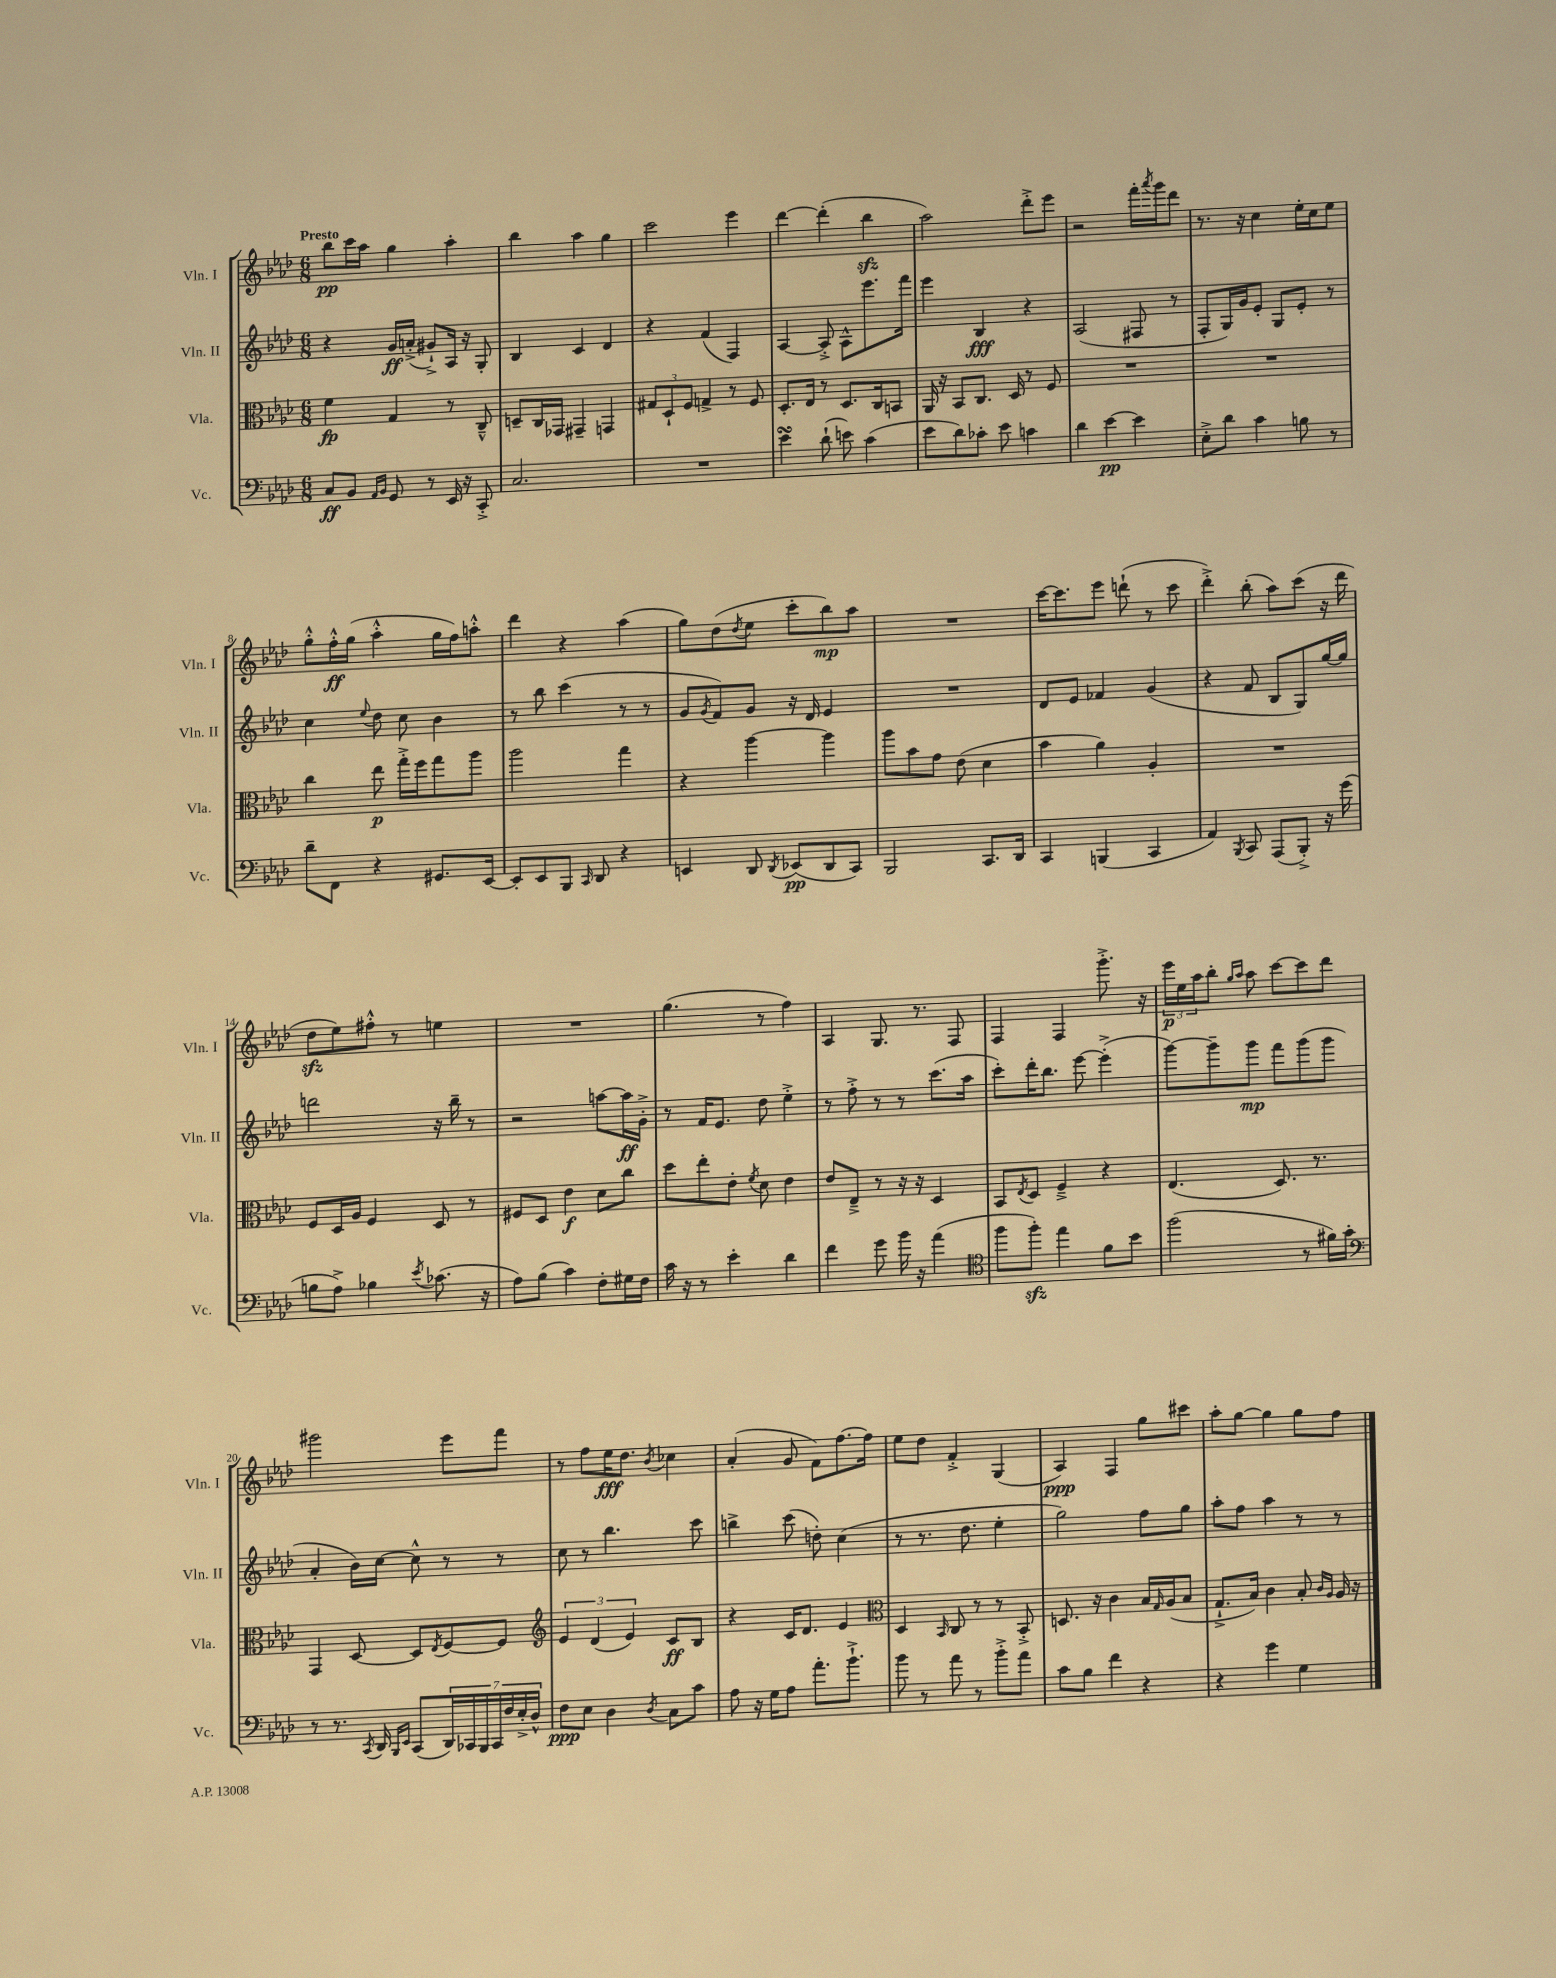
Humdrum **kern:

**kern	**dynam	**kern	**dynam	**kern	**dynam	**kern	**dynam
*part4	*part4	*part3	*part3	*part2	*part2	*part1	*part1
*staff4	*staff4	*staff3	*staff3	*staff2	*staff2	*staff1	*staff1
*I"Vc.	*	*I"Vla.	*	*I"Vln. II	*	*I"Vln. I	*
*I'Vc.	*	*I'Vla.	*	*I'Vln. II	*	*I'Vln. I	*
*clefF4	*	*clefC3	*	*clefG2	*	*clefG2	*
*k[b-e-a-d-]	*	*k[b-e-a-d-]	*	*k[b-e-a-d-]	*	*k[b-e-a-d-]	*
*M6/8	*	*M6/8	*	*M6/8	*	*M6/8	*
=1	=1	=1	=1	=1	=1	=1	=1
!	!	!	!	!	!	!LO:TX:a:B:t=Presto	!
8C/L	ff	4f\	fp	4r	.	8bb-\L	pp
8BB-/J	.	.	.	.	.	16ccc\L	.
.	.	.	.	.	.	16aa-\JJ	.
16qqAA-/LL	.	.	.	.	.	.	.
16qqBB-/JJ	.	.	.	.	.	.	.
8GG/	.	4G/	.	16g/LL	ff	4gg\	.
.	.	.	.	(16an'^/JJ	.	.	.
8r	.	.	.	8g#X`^/L)	.	.	.
16EE-/	.	8r	.	16A-/Jk	.	4aa-'\	.
16r	.	.	.	16r	.	.	.
8CC'^/	.	8C~^^/	.	8G'/	.	.	.
=2	=2	=2	=2	=2	=2	=2	=2
2.C/	.	8Dn~/L	.	4B-/	.	4bb-\	.
.	.	16C/L	.	.	.	.	.
.	.	16GG-X/JJ	.	.	.	.	.
.	.	4GG#X~/	.	4c/	.	4aa-\	.
.	.	4GGn/	.	4d-/	.	4gg\	.
=3	=3	=3	=3	=3	=3	=3	=3
2.r	.	12G#X/L	.	4r	.	2ccc\	.
.	.	12D-`/	.	.	.	.	.
.	.	12F/J	.	.	.	.	.
.	.	4Gn^/	.	(4f/	.	.	.
.	.	8r	.	4F/)	.	4eee-\	.
.	.	8F/	.	.	.	.	.
=4	=4	=4	=4	=4	=4	=4	=4
4e-sSSS\	.	8.D-'/L	.	[4A-/	.	[4ddd-\	.
.	.	16E-/Jk	.	.	.	.	.
(8d-`\	.	8r	.	8A-'^/]	.	(4ddd-'\]	.
8en\)	.	8.D-/L	.	8A-^^\L	.	.	.
(4c\	.	.	.	8.eee-\	.	4bb-zz\	.
.	.	16C/k	.	.	.	.	.
.	.	8BBn/J	.	.	.	.	.
.	.	.	.	16fff\Jk	.	.	.
=5	=5	=5	=5	=5	=5	=5	=5
8e-\L	.	16AA-/	.	4eee-\	.	2aa-\)	.
.	.	16r	.	.	.	.	.
8d-\)	.	8BB-/L	.	.	.	.	.
8c-X'\J	.	8.C/J	.	4B-/	fff	.	.
8e-\	.	.	.	.	.	.	.
.	.	16D-/	.	.	.	.	.
4cn\	.	8r	.	4r	.	8ddd-'^\L	.
.	.	8F/	.	.	.	8eee-\J	.
=6	=6	=6	=6	=6	=6	=6	=6
4d-\	.	2.r	.	(2A-/	.	2r	.
[4e-\	pp	.	.	.	.	.	.
4e-\]	.	.	.	8F#X/	.	16fff'\LL	.
.	.	.	.	.	.	8qaaa-/	.
.	.	.	.	.	.	16ggg\J	.
.	.	.	.	8r	.	8ddd-\J	.
=7	=7	=7	=7	=7	=7	=7	=7
8E-'^\L	.	2.r	.	8F'/L	.	8.r	.
8d-\J	.	.	.	16G/L)	.	.	.
.	.	.	.	16g/J	.	16r	.
4c\	.	.	.	8e-'/J	.	4cc\	.
.	.	.	.	8G/L	.	.	.
8Bn\	.	.	.	8e-'/J	.	16ee-'\LL	.
.	.	.	.	.	.	16cc\J	.
8r	.	.	.	8r	.	8ee-\J	.
!!LO:LB:g=z
=8	=8	=8	=8	=8	=8	=8	=8
8d-~\L	.	4cc\	.	4cc\	.	8gg'^^\L	.
8FF\J	.	.	.	.	.	16ff'^^\L	ff
.	.	.	.	.	.	(16gg\JJ	.
.	.	.	.	8qqee-/	.	.	.
4r	.	8ee-\	p	8dd-\	.	4aa-'^^\	.
.	.	16gg'^\LL	.	8cc\	.	.	.
.	.	16ff\J	.	.	.	.	.
8.GG#X/L	.	8gg\	.	4b-\	.	16gg\LL	.
.	.	.	.	.	.	16ff\J)	.
.	.	8aa-\J	.	.	.	8aan'^^\J	.
[16EE-/Jk	.	.	.	.	.	.	.
=9	=9	=9	=9	=9	=9	=9	=9
8EE-'/L]	.	2aa-\	.	8r	.	4ddd-\	.
8EE-/	.	.	.	8bb-\	.	.	.
8BBB-/J	.	.	.	(4ccc\	.	4r	.
16qqCC/	.	.	.	.	.	.	.
8DD-/	.	.	.	.	.	.	.
4r	.	4gg\	.	8r	.	(4aa-\	.
.	.	.	.	8r	.	.	.
=10	=10	=10	=10	=10	=10	=10	=10
4EEn/	.	4r	.	8g/L	.	8gg\L)	.
.	.	.	.	8qg/	.	.	.
.	.	.	.	8f/)	.	(8dd-\	.
.	.	.	.	.	.	8qdd-/	.
8DD-/	.	[4aa-\	.	8g/J	.	8ee-\J	.
8qDD-/	.	.	.	.	.	.	.
(8EE-X/L	pp	.	.	16r	.	8ccc'\L	.
.	.	.	.	16d-/	.	.	.
8DD-/	.	4aa-\]	.	4e-/	.	8bb-\)	mp
8CC/J)	.	.	.	.	.	8aa-\J	.
=11	=11	=11	=11	=11	=11	=11	=11
2BBB-/	.	8aa-\L	.	2.r	.	2.r	.
.	.	8b-\	.	.	.	.	.
.	.	8g\J	.	.	.	.	.
.	.	(8e-\	.	.	.	.	.
8.CC/L	.	4d-\	.	.	.	.	.
16DD-/Jk	.	.	.	.	.	.	.
=12	=12	=12	=12	=12	=12	=12	=12
4CC/	.	4b-\	.	8d-/L	.	[16ccc\KL	.
.	.	.	.	.	.	8.ccc\]	.
.	.	.	.	8e-/J	.	.	.
(4BBBn/	.	4a-\)	.	4f-X/	.	8eee-\J	.
.	.	.	.	.	.	(8dddn`\	.
4CC/	.	4A-'/	.	(4g/	.	8r	.
.	.	.	.	.	.	8ccc\	.
=13	=13	=13	=13	=13	=13	=13	=13
4AA-/)	.	2.r	.	4r	.	4ddd-'^\)	.
8qBBB-/	.	.	.	.	.	.	.
8CC/	.	.	.	8f/	.	(8bb-'\	.
(8AAA-/L	.	.	.	8B-/L	.	8aa-\L)	.
8BBB-'^/J)	.	.	.	8G/)	.	(8ccc\J	.
16r	.	.	.	[16gg/L	.	16r	.
(16g\	.	.	.	16gg/JJ]	.	16ddd-\	.
!!LO:LB:g=z
=14	=14	=14	=14	=14	=14	=14	=14
8Bn\L	.	8F/L	.	2dddn\	.	8dd-zz\L	.
8A-^\J)	.	16D-/L	.	.	.	8ee-\)	.
.	.	16A-/JJ	.	.	.	.	.
4B-X\	.	4F/	.	.	.	8ff#X'^^\J	.
.	.	.	.	.	.	8r	.
8qe-/	.	.	.	.	.	.	.
(8.c-X\	.	8D-/	.	16r	.	4een\	.
.	.	.	.	16bb-~\	.	.	.
.	.	8r	.	8r	.	.	.
16r	.	.	.	.	.	.	.
=15	=15	=15	=15	=15	=15	=15	=15
8A-\L)	.	8F#X/L	.	2r	.	2.r	.
(8B-\J	.	8D-/J	.	.	.	.	.
4c\)	.	4e-\	f	.	.	.	.
8F'\L	.	8d-\L	.	[8aan\L	.	.	.
16G#X\L	.	8cc\J	.	16aa\L]	ff	.	.
16F\JJ	.	.	.	16g'^\JJ	.	.	.
=16	=16	=16	=16	=16	=16	=16	=16
16c\	.	8dd-\L	.	8r	.	(4.gg\	.
16r	.	.	.	.	.	.	.
8r	.	8ee-'\	.	16f/KL	.	.	.
.	.	.	.	8.e-/J	.	.	.
4e-'\	.	8e-'\J	.	.	.	.	.
.	.	8qf/	.	.	.	.	.
.	.	8d-\	.	8dd-\	.	8r	.
4d-\	.	4e-\	.	4ee-'^\	.	4ff\)	.
=17	=17	=17	=17	=17	=17	=17	=17
4f\	.	8e-/L	.	8r	.	4A-/	.
.	.	8E-~^/J	.	8ff'^\	.	.	.
8g\	.	8r	.	8r	.	8.G/	.
16b-\	.	16r	.	8r	.	.	.
16r	.	16r	.	.	.	8.r	.
(4a-\	.	4D-/	.	(8.ccc\L	.	.	.
.	.	.	.	.	.	8F/	.
.	.	.	.	16aa-\Jk	.	.	.
=18	=18	=18	=18	=18	=18	=18	=18
*clefC4	*	*	*	*	*	*	*
8ff\L	.	8BB-/L	.	8ccc'\L)	.	4F/	.
.	.	8qE-/	.	.	.	.	.
8ffzz'\J)	.	8D-/J	.	16ddd-'\K	.	.	.
.	.	.	.	8.bb-\J	.	.	.
4ee-\	.	4F~^/	.	.	.	4F/	.
.	.	.	.	[8eee-\	.	.	.
8f\L	.	4r	.	(4eee-'^\]	.	8.ggg'^\	.
8b-\J	.	.	.	.	.	.	.
.	.	.	.	.	.	16r	.
=19	=19	=19	=19	=19	=19	=19	=19
(2ff\	.	(4.E-/	.	[8ggg\L)	.	24eee-\LL	p
.	.	.	.	.	.	24ee-\	.
.	.	.	.	.	.	24aa-\J	.
.	.	.	.	8ggg~\]	.	8bb-'\J	.
.	.	.	.	.	.	16qqgg/LL	.
.	.	.	.	.	.	16qqaa-/JJ	.
.	.	.	.	8ggg\J	mp	8aa-\	.
.	.	8.D-/)	.	8fff\L	.	[8ccc\L	.
8r	.	.	.	(8ggg\	.	8ccc\]	.
.	.	8.r	.	.	.	.	.
16f#X\LL)	.	.	.	8ggg\J	.	8ddd-\J	.
16g'\JJ	.	.	.	.	.	.	.
!!LO:LB:g=z
=20	=20	=20	=20	=20	=20	=20	=20
*clefF4	*	*	*	*	*	*	*
8r	.	4GG/	.	4a-'/	.	2ggg#X\	.
8.r	.	.	.	.	.	.	.
.	.	[8D-/	.	16b-\LL)	.	.	.
8qCC/	.	.	.	.	.	.	.
16DD-/	.	.	.	[16cc\JJ	.	.	.
16qqBBB-/LL	.	.	.	.	.	.	.
16qqEE-/JJ	.	.	.	.	.	.	.
(8CC/L	.	8D-/L]	.	8cc^^\]	.	.	.
.	.	8qE-/	.	.	.	.	.
28DD-/L)	.	[8F/	.	8r	.	8eee-\L	.
28CC-X/	.	.	.	.	.	.	.
28BBB-/	.	.	.	.	.	.	.
28CC-/	.	.	.	.	.	.	.
.	.	8F/J]	.	8r	.	8fff\J	.
28F/	.	.	.	.	.	.	.
28E-'^/	.	.	.	.	.	.	.
28D-^^/JJ	.	.	.	.	.	.	.
=21	=21	=21	=21	=21	=21	=21	=21
*	*	*clefG2	*	*	*	*	*
8F\L	ppp	6e-/	.	8cc\	.	8r	.
8E-\J	.	.	.	8r	.	8ff\L	.
.	.	(6d-/	.	.	.	.	.
4D-\	.	.	.	4.bb-\	.	16ee-\K	fff
.	.	.	.	.	.	8.dd-\J	.
.	.	6e-/)	.	.	.	.	.
8qD-/	.	.	.	.	.	8qb-/	.
8C\L	.	8c/L	ff	.	.	4cc-X\	.
8c\J	.	8B-/J	.	8ccc\	.	.	.
=22	=22	=22	=22	=22	=22	=22	=22
8A-\	.	4r	.	4bbn^\	.	(4a-'/	.
16r	.	.	.	.	.	.	.
16G\KL	.	.	.	.	.	.	.
8A-\J	.	16c/KL	.	(8ccc\	.	8g/	.
.	.	8.d-/J	.	.	.	.	.
8.a-'\L	.	.	.	8ddn'\)	.	8f\L)	.
.	.	4e-/	.	(4cc\	.	[8.ff\	.
8.b-`^\J	.	.	.	.	.	.	.
.	.	.	.	.	.	16ff\Jk]	.
=23	=23	=23	=23	=23	=23	=23	=23
*	*	*clefC3	*	*	*	*	*
8b-\	.	4D-/	.	8r	.	8ee-\L	.
8r	.	.	.	8.r	.	8dd-\J	.
.	.	16qqBB-/	.	.	.	.	.
8a-\	.	8C/	.	.	.	4f'^/	.
.	.	.	.	8.dd-\	.	.	.
8r	.	8r	.	.	.	.	.
8b-'^\L	.	8r	.	4ee-'\	.	(4G/	.
8a-\J	.	8BB-'^/	.	.	.	.	.
=24	=24	=24	=24	=24	=24	=24	=24
8c\L	.	8.Dn/	.	2gg\)	.	4A-/)	ppp
8B-\J	.	.	.	.	.	.	.
.	.	16r	.	.	.	.	.
4f\	.	4c\	.	.	.	4F/	.
4r	.	16B-/LL	.	8ff\L	.	8gg\L	.
.	.	16qqG/	.	.	.	.	.
.	.	(16A-/J	.	.	.	.	.
.	.	8B-/J	.	8gg\J	.	8ccc#X\J	.
=25	=25	=25	=25	=25	=25	=25	=25
4r	.	8.G`^/L	.	8aa-'\L	.	8aa-'\L	.
.	.	.	.	8ff\J	.	[8gg\J	.
.	.	16B-/Jk)	.	.	.	.	.
4g\	.	4c\	.	4aa-\	.	4gg\]	.
4G\	.	8B-'/	.	8r	.	8gg\L	.
.	.	16qqc/LL	.	.	.	.	.
.	.	16qqA-/JJ	.	.	.	.	.
.	.	16A-/	.	8r	.	8ff\J	.
.	.	16r	.	.	.	.	.
==	==	==	==	==	==	==	==
*-	*-	*-	*-	*-	*-	*-	*-
